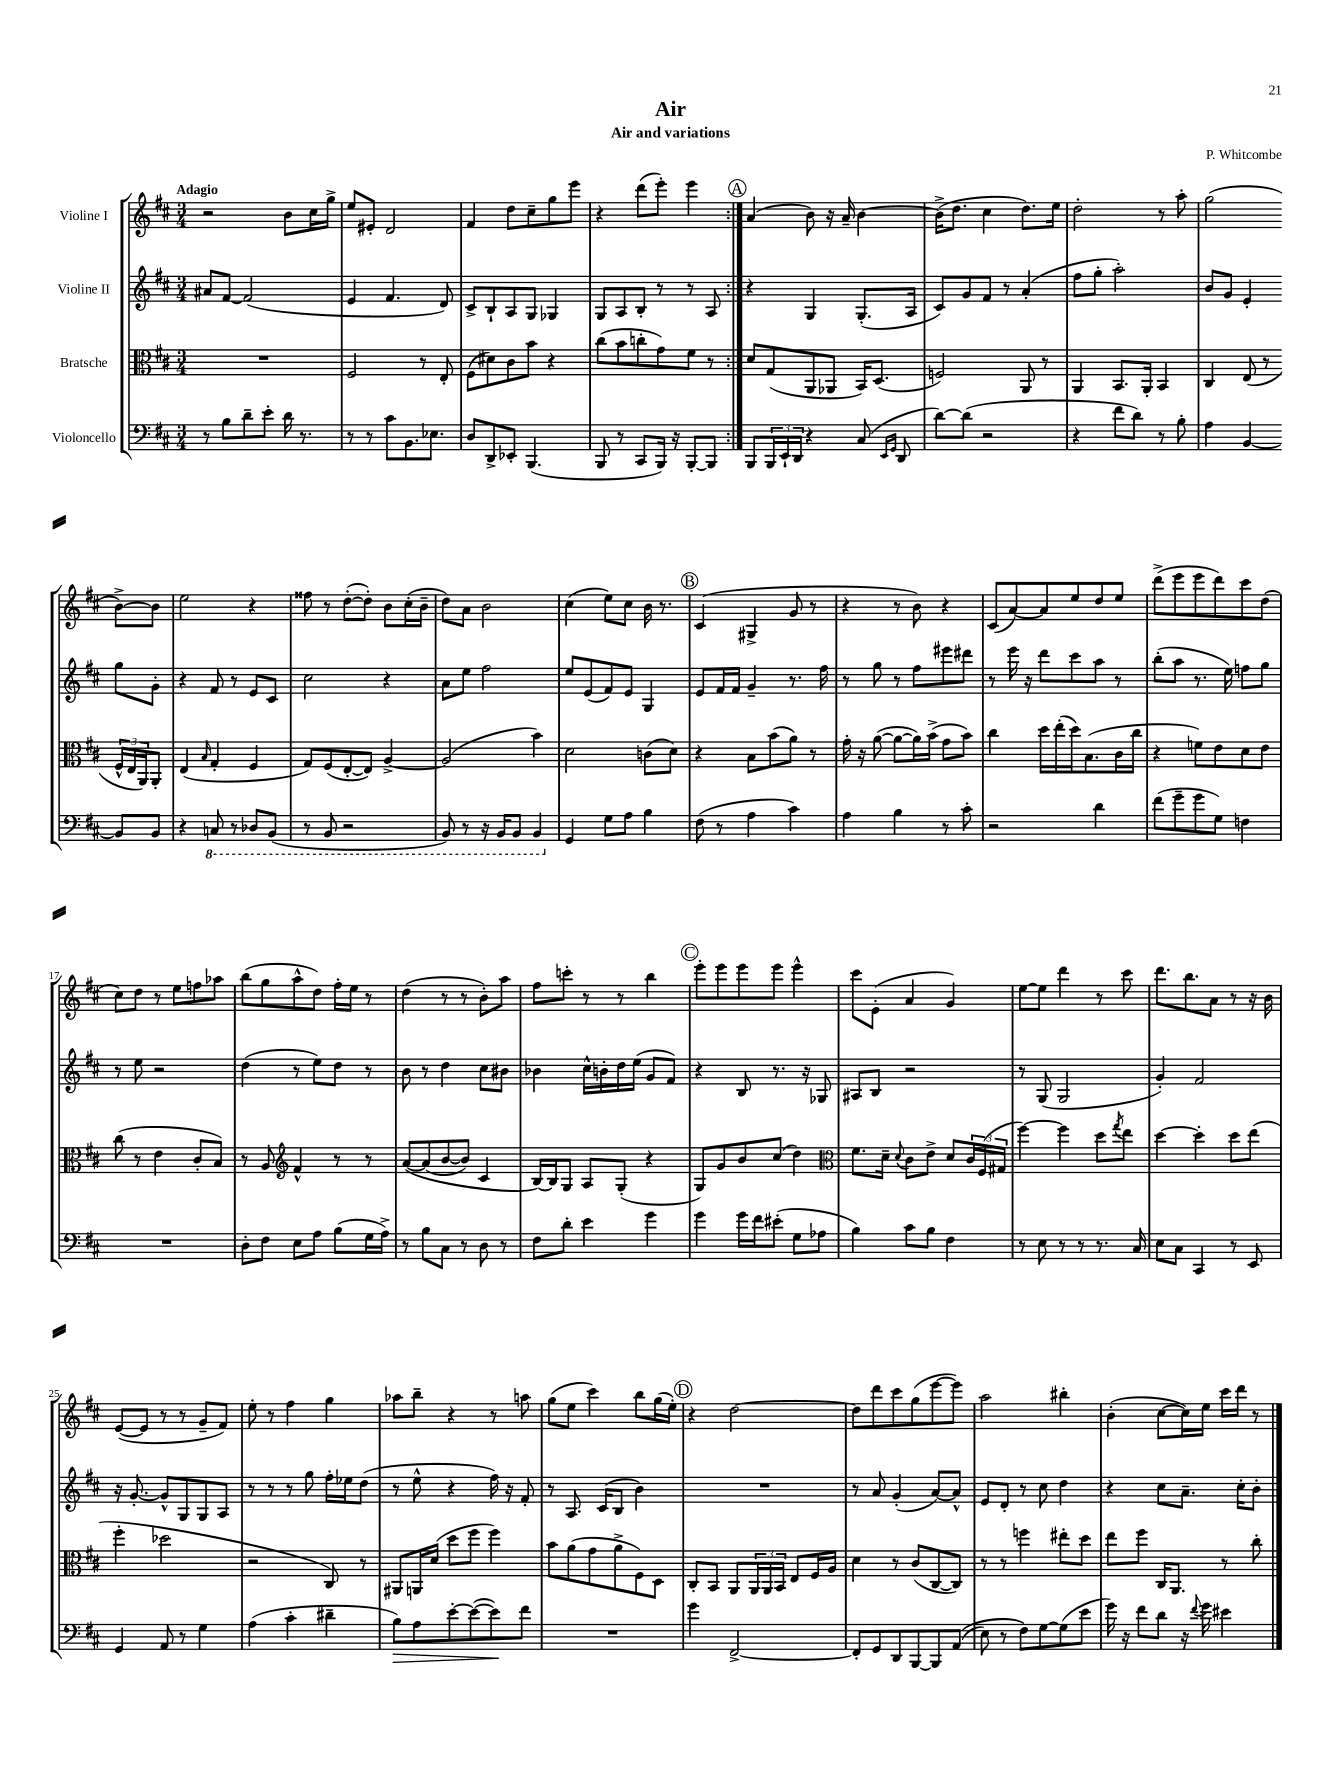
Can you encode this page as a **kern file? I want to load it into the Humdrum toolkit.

**kern	**kern	**kern	**kern
*staff4	*staff3	*staff2	*staff1
*clefF4	*clefC3	*clefG2	*clefG2
*k[f#c#]	*k[f#c#]	*k[f#c#]	*k[f#c#]
*M3/4	*M3/4	*M3/4	*M3/4
8r	2.r	8a#	2r
8B	.	[8f#	.
8d~	.	(2f#]	.
8e'	.	.	.
16d	.	.	8b
8.r	.	.	.
.	.	.	16cc#
.	.	.	16gg^
=	=	=	=
8r	2F#	4e	8ee
8r	.	.	8e#'
8c#	.	4.f#	2d
8.BB	.	.	.
.	8r	.	.
8.E-	.	.	.
.	8E'	8d)	.
=	=	=	=
8D	(8F#	8c#^	4f#
8DD^	8d#)	8B`	.
8EE-'	8c#	8A	8dd
(4.BBB	8b	8G	8cc#~
.	4r	4G-	8gg
.	.	.	8eee
=	=	=	=
8BBB	(8cc#	8G	4r
8r	8b	8A	.
8CC#	8cc'	8B'	(8ddd
16BBB)	8g)	8r	8eee')
16r	.	.	.
[8BBB'	8f#	8r	4eee
8BBB]	8r	8A	.
=:|!	=:|!	=:|!	=:|!
8BBB	8d	4r	(4a
24BBB	(8G	.	.
24EE`	.	.	.
24DD	.	.	.
4r	8AA	4G	8b)
.	8AA-	.	16r
.	.	.	16a~
(8C#	16BB)	(8.G'	[4b
.	(8.D	.	.
16qqEE	.	.	.
16qqGG	.	.	.
8DD	.	.	.
.	.	16A	.
=	=	=	=
[8d)	2F)	8c#)	(16b^]
.	.	.	8.dd
(8d]	.	8g	.
2r	.	8f#	4cc#
.	.	8r	.
.	8AA	(4a'	8.dd)
.	8r	.	.
.	.	.	16ee
=	=	=	=
4r	4AA	8ff#	2dd'
.	.	8gg'	.
8f#	8.BB	2aa')	.
8d)	.	.	.
.	16AA'	.	.
8r	4BB	.	8r
8B'	.	.	8aa'
=	=	=	=
4A	4C#	8b	(2gg
.	.	8g	.
[4BB	(8E	4e'	.
.	8r	.	.
8BB]	24F#^^	8gg	[8b^)
.	24E	.	.
.	24AA)	.	.
8BB	8AA'	8g'	8b]
=	=	=	=
4r	(4E	4r	2ee
.	16qqB	.	.
8CC	4G'	8f#	.
8r	.	8r	.
8DD-	4F#	8e	4r
(8BBB	.	8c#	.
=	=	=	=
8r	8G)	2cc#	8ff##
8BBB	(8F#	.	8r
2r	[8E'	.	([8dd'
.	8E])	.	8dd'])
.	[4A^	4r	8b
.	.	.	(16cc#'
.	.	.	16b~
=	=	=	=
8BBB)	(2A]	8a	8dd)
8r	.	8ee	8a
16r	.	2ff#	2b
16BBB	.	.	.
8BBB	.	.	.
4BBB	4b)	.	.
=	=	=	=
4GG	2d	8ee	(4cc#
.	.	(8e	.
8G	.	8f#)	8ee)
8A	.	8e	8cc#
4B	(8c	4G	16b
.	.	.	8.r
.	8d)	.	.
=	=	=	=
(8F#	4r	8e	(4c#
8r	.	16f#	.
.	.	16f#	.
4A	8B	4g~	4G#^
.	(8b	.	.
4c#)	8a)	8.r	8g
.	8r	.	8r
.	.	16ff#	.
=	=	=	=
4A	16g'	8r	4r
.	16r	.	.
.	([8a	8gg	.
4B	8a_	8r	8r
.	16a])	8ff#	8b)
.	(16b^	.	.
8r	8g	8eee#	4r
8c#'	8b)	8ddd#	.
=	=	=	=
2r	4cc#	8r	(8c#
.	.	16eee	[8a)
.	.	16r	.
.	16dd	8ddd	8a]
.	(16ee'	.	.
.	16dd)	8ccc#	8ee
.	(8.B	.	.
4d	.	8aa	8dd
.	16c#	8r	8ee
.	16cc#	.	.
=	=	=	=
(8f#	4r	(8bb'	(8ddd^
8g~	.	8aa	8eee
8g	8f)	8.r	8eee
8G)	8e	.	8ddd)
.	.	16ee)	.
4F	8d	8ff	8ccc#
.	8e	8gg	(8dd
=	=	=	=
2.r	(8cc#	8r	8cc#)
.	8r	8ee	8dd
.	4e	2r	8r
.	.	.	8ee
.	8c#'	.	8ff
.	8B)	.	8aa-
=	=	=	=
8D'	8r	(4dd	(8bb
8F#	8A	.	8gg
*	*clefG2	*	*
8E	4f#^^	8r	8aa^^
8A	.	8ee)	8dd)
(8B	8r	8dd	16ff#'
.	.	.	16ee
16G	8r	8r	8r
16A^)	.	.	.
=	=	=	=
8r	&([8a	8b	(4dd
8B	(8a]	8r	.
8C#	[8b	4dd	8r
8r	8b])	.	8r
8D	4c#	8cc#	8b')
8r	.	8b#	8aa
=	=	=	=
8F#	[16B&)	4b-	8ff#
.	16B]	.	.
8d'	8G	.	8ccc'
4e	8A	16cc#^^	8r
.	.	16b'	.
.	(8G'	16dd	8r
.	.	(16ee	.
4g	4r	8g	4bb
.	.	8f#)	.
=	=	=	=
4g	8G)	4r	8eee'
.	8g	.	8eee
16g	8b	8B	8eee
16f#	.	.	.
(8e#'	(8cc#	8.r	8eee
8G	4dd)	.	4eee^^
.	.	16r	.
8A-	.	8G-	.
=	=	=	=
*	*clefC3	*	*
4B)	8.f#	8A#	8ccc#
.	.	8B	(8e'
.	16d~	.	.
.	8qqd	.	.
8c#	8c#	2r	4a
8B	8e^	.	.
4F#	8d	.	4g)
.	24c#	.	.
.	(24F#	.	.
.	24G#	.	.
=	=	=	=
8r	[4ff#)	8r	[8ee
8E	.	(8G	8ee]
8r	4ff#]	2G	4ddd
8r	.	.	.
8.r	8dd	.	8r
.	8qgg	.	.
.	8ee	.	8ccc#
16C#	.	.	.
=	=	=	=
8E	[4dd	4g')	8.ddd
8C#	.	.	.
.	.	.	8.bb
4CC#	4dd']	2f#	.
.	.	.	8a
8r	8dd	.	8r
8EE	(8ee	.	16r
.	.	.	16b
=	=	=	=
4GG	4ff#'	16r	([8e
.	.	[8.g'	.
.	.	.	8e]
8AA	2dd-	8g^^]	8r
8r	.	8G	8r
4G	.	8G	8g~
.	.	8A	8f#)
=	=	=	=
(4A	2r	8r	8ee'
.	.	8r	8r
4c#'	.	8r	4ff#
.	.	8gg	.
4d#~	8C#)	16ff#'	4gg
.	.	16ee-	.
.	8r	(8dd	.
=	=	=	=
8B)	8AA#	8r	8aa-
8A	16AA	8ee^^	8bb~
.	(16d	.	.
[8e'	8dd	4r	4r
(8e_	8ff#	.	.
8e])	4ff#)	16ff#)	8r
.	.	16r	.
8f#	.	8f#'	8aa
=	=	=	=
2.r	8b	8r	(8gg
.	(8a	8.A	8ee
.	8g	.	4ccc#)
.	.	(16c#	.
.	8a^	8B	.
.	8F#)	4b)	8bb
.	8D	.	(16gg
.	.	.	16ee')
=	=	=	=
4g	8C#'	2.r	4r
.	8BB	.	.
[2FF#^	8AA	.	[2dd
.	24AA	.	.
.	24AA	.	.
.	24BB	.	.
.	8E	.	.
.	16F#	.	.
.	16A	.	.
=	=	=	=
8FF#']	4d	8r	8dd]
8GG	.	8a	8ddd
8DD	8r	(4g'	8ccc#
[8BBB	(8c#	.	(8gg
8BBB]	[8C#	[8a)	[8eee
&((8AA	8C#])	8a^^]	8eee])
=	=	=	=
8E)	8r	8e	2aa
8r	8r	8d'	.
8F#&)	4ff	8r	.
[8G	.	8cc#	.
(8G]	8ee#'	4dd	4bb#'
8e	8dd	.	.
=	=	=	=
16g)	8ee	4r	(4b'
16r	.	.	.
8f#	8ff#	.	.
8d	16C#	8cc#	[8cc#
.	8.AA	.	.
16r	.	8.a~	16cc#])
8qqf#	.	.	.
16g	.	.	16ee
4e#	8r	.	16ccc#
.	.	16cc#'	16ddd
.	8cc#'	8b'	8r
==	==	==	==
*-	*-	*-	*-
